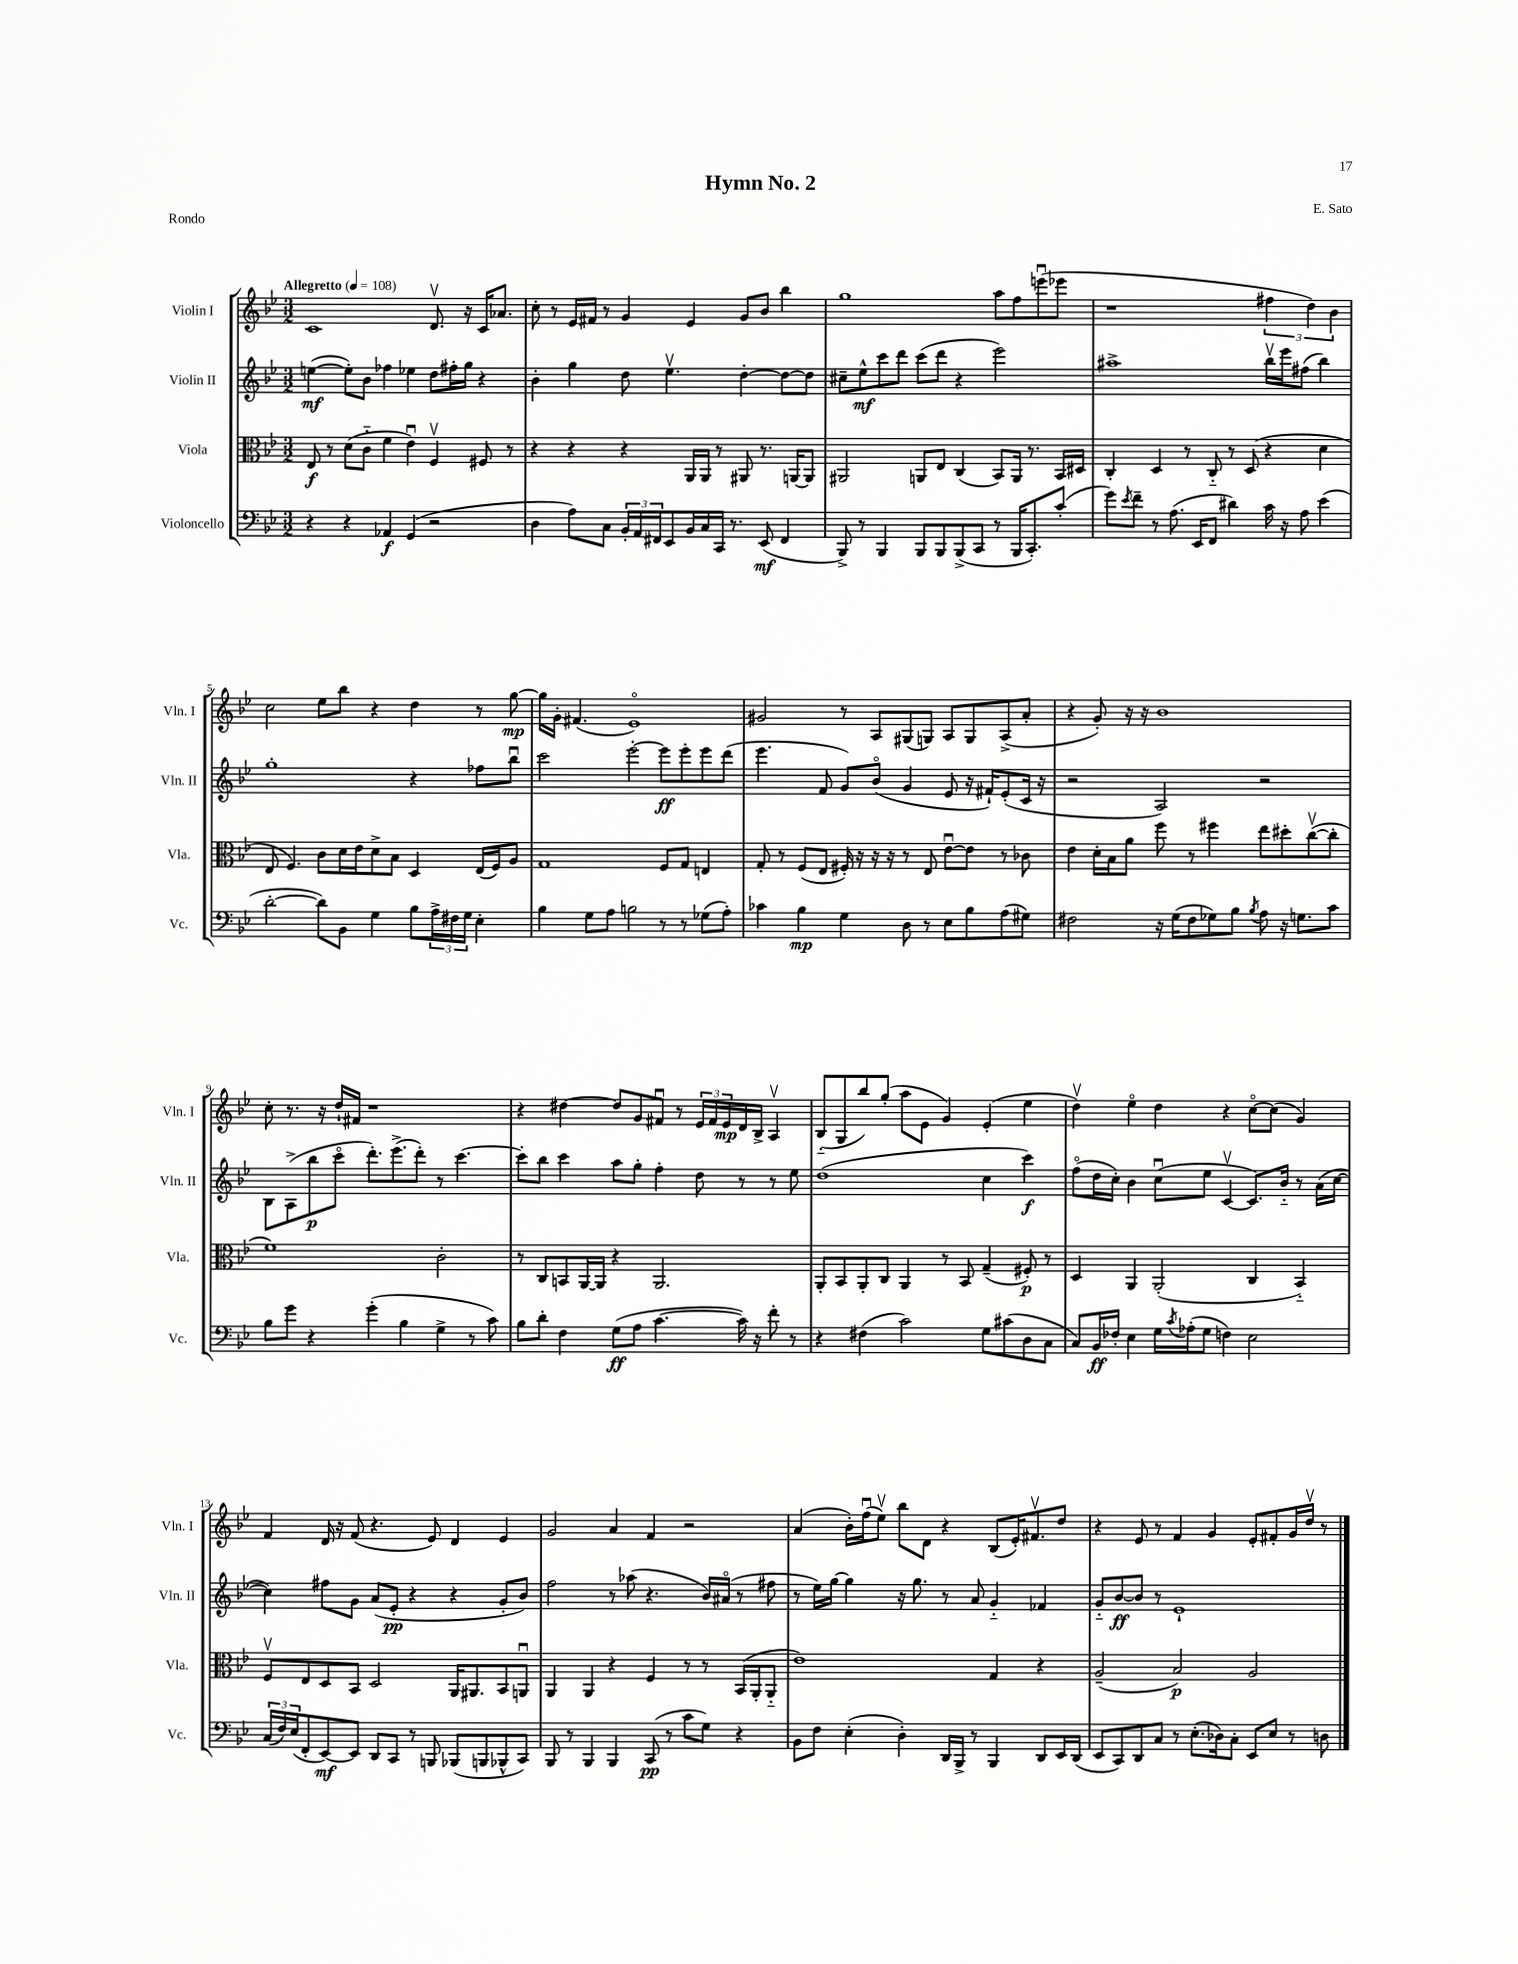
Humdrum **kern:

**kern	**kern	**kern	**kern
*staff4	*staff3	*staff2	*staff1
*clefF4	*clefC3	*clefG2	*clefG2
*k[b-e-]	*k[b-e-]	*k[b-e-]	*k[b-e-]
*M3/2	*M3/2	*M3/2	*M3/2
*MM108	*MM108	*MM108	*MM108
4r	8E-/	([4ee\	1c
.	8r	.	.
4r	(8d\L	8ee'\]L)	.
.	8c'~\J	8b-\J	.
4AA-/	4f\	4ff-\	.
(4GG/	4e-u\)	4ee-\	.
2r	4Fv/	8dd\L	8.dv/
.	.	16ff#'\L	.
.	.	16gg\JJ	16r
.	8F#/	4r	16c/LK
.	.	.	8.a-/J
.	8r	.	.
=	=	=	=
4D\	4r	4b-'\	8cc'\
.	.	.	8r
8A\L)	4r	4gg\	16e-/LL
.	.	.	16f#/JJ
8C\J	.	.	8r
24BB-'/LL	4r	8dd\	4g/
24AA/	.	.	.
24FF#/J	.	.	.
8EE-/	.	4.ee-v\	.
16BB-/L	16AA/LL	.	4e-/
16C/	16AA/JJ	.	.
16CC/JJ	8r	.	.
8.r	.	.	.
.	8AA#/	[4dd'\	8g/L
(8EE-/	8.r	.	8b-/J
4FF#/	.	8dd\_L	4bb-\
.	[16AA/LK	.	.
.	8AA/]J	8dd\]J	.
=	=	=	=
8BBB-^/)	2AA#/	8cc#~\L	1gg
8r	.	8ee-^^\	.
4BBB-/	.	8ccc\	.
.	.	8ddd\J	.
8BBB-/L	8AA/L	(8ccc\L	.
8BBB-/	8E-/J	8ddd\J	.
(8BBB-^/	(4C/	4r	.
8CC/J	.	.	.
8r	8BB-/L)	2eee-\)	8aa\L
16BBB-/LK	16AA/Jk	.	8ff\
8.CC'/)	8.r	.	.
.	.	.	(8eeeu\
(8c'/J	16BB-/LL	.	8eee-\J
.	16D#/JJ	.	.
=	=	=	=
8g\L)	4C'/	1aa#^	1r
8qe-/	.	.	.
8f~\J	.	.	.
8r	4D/	.	.
(8.A\	.	.	.
.	8r	.	.
16EE-/LK	.	.	.
8FF/J	8C'~/	.	.
4d#\)	8r	.	.
.	(8D/	.	.
16c\	4r	16bb-v\LL	6ff#\
16r	.	16eee-\J	.
8A\	.	(8ff#\J	.
.	.	.	6dd\)
(4e-\	4d\	4bb-\)	.
.	.	.	6b-\
=	=	=	=
[2d'\	8E-/	1gg'	2cc\
.	4.F/)	.	.
8d\]L)	8c\L	.	8ee-\L
8BB-\J	16d\L	.	8bb-\J
.	16e-\J	.	.
4G\	8d^\	.	4r
.	8B-\J	.	.
8B-\L	4D/	4r	4dd\
24A^\L	.	.	.
24F#\	.	.	.
24G\JJ	.	.	.
4E-'\	(16E-/LL	8ff-\L	8r
.	16F/J)	.	.
.	8A/J	8bb-u\J	[8gg\
=	=	=	=
4B-\	1G	2ccc\	16gg\]LL
.	.	.	16g'\JJ
.	.	.	(4.f#/
8G\L	.	.	.
8A\J	.	.	.
2B\	.	[2eee-'\	1e-o)
8r	8F/L	8eee-\]L	.
8r	8G/J	8eee-'\	.
(8G-\L	4E/	8eee-\	.
8A'\J)	.	(8ddd\J	.
=	=	=	=
4c-\	8G'/	4.eee-\	2g#/
.	8r	.	.
4B-\	(8F/L	.	.
.	8E-/J	8f/	.
4G\	16F#'/)	8g/L)	8r
.	16r	.	.
.	16r	(8b-o/J	8A/L
.	16r	.	.
8D\	8r	4g/	(8G#/
8r	8E-/	.	8G/J)
8E-\L	[8e-u\L	8e-/	8A/L
8B-\	8e-\]J	16r	8G/
.	.	16f#`/LK)	.
(8A\	8r	(8e-'/	(8A^/
8G#\J)	8c-\	16c/Jk	8a'/J
.	.	16r	.
=	=	=	=
2F#\	4e-\	2r	4r
.	16d'\LL	.	8g'/)
.	16B-\J	.	.
.	8a\J	.	16r
.	.	.	16r
16r	8ff\	2A/)	1b-
(16G\LK	.	.	.
8F#\	8r	.	.
8G-\)	4ff#\	.	.
8B-\J	.	.	.
8qB-/	.	.	.
8A\	8ee-\L	2r	.
16r	8dd#'\	.	.
8.G\L	.	.	.
.	([8ccv\	.	.
8c\J	8cc'\]J	.	.
=	=	=	=
8B-\L	1f)	8B-\L	8cc'\
8g\J	.	(8A^\	8.r
4r	.	8bb-\	.
.	.	.	16r
.	.	8ccco\J	16dd`/LL
.	.	.	16f#/JJ
(4g'\	.	8.ddd'\L)	1r
.	.	(8.eee-^\	.
4B-\	.	.	.
.	.	8ddd'\J)	.
4G^\	2c'\	8r	.
.	.	[4.ccc\	.
8r	.	.	.
8c\)	.	.	.
=	=	=	=
8B-\L	8r	8ccc'\]L	4r
8d'\J	8C/L	8bb-\J	.
4F\	8BB/	4ccc\	[4dd#\
.	[16AA/L	.	.
.	16AA/]JJ	.	.
(8G\L	4r	8aa\L	8dd#/]L
8A\J	.	8gg'\J	8g/
[4.c\	2.AA/	4ff'\	8f#u/J
.	.	.	8r
.	.	8dd\	24e-/LL
.	.	.	24f#/
.	.	.	24e-/
16c\])	.	8r	16d/
16r	.	.	16B-^/JJ
8f'\	.	8r	4Av/
8r	.	8ee-\	.
=	=	=	=
4r	8AA'/L	(1dd	(8B-'~/L
.	8BB-/	.	8G/
(4F#\	8AA'/	.	8bb-/)
.	8C/J	.	(8gg'/J
2c\)	4AA/	.	8aa\L
.	.	.	8e-\J
.	8r	.	4g/)
.	8BB-/	.	.
8G\L	(4G~/	4cc\	(4e-'/
(8c#\	.	.	.
8D\	8F#'/)	4ccc\)	4ee-\
8C\J	8r	.	.
=	=	=	=
8C/L)	4D/	(8ffo\L	4ddv\)
16BB-/L	.	16dd\L	.
16F-'/JJ	.	16cc'\JJ)	.
4E-\	4AA/	4b-\	4ee-o\
16G\LL	(2AA'/	(8ccu\L	4dd\
8qc/	.	.	.
(16A-'\J	.	.	.
8G\J	.	8ee-\J	.
4F\)	.	[4cv/	4r
2E-\	4C/	8.c/]L)	[8cco\L
.	.	.	(8cc\]J
.	.	16b-'~/Jk	.
.	4BB-'~/)	8r	4g/)
.	.	(16a\LL	.
.	.	[16cc\JJ	.
=	=	=	=
(24C/LL	8Fv/L	4cc\])	4f/
24F/)	.	.	.
(24E-/J	.	.	.
8FF'/	8E-/	.	.
[8EE-/)	8D/	8ff#\L	16d/
.	.	.	16r
8EE-/]J	8BB-/J	8g\J	(8f/
8DD/L	2D/	(8a/L	4.r
8CC/J	.	8e-'/J	.
8r	.	4r	.
8BBB/	.	.	8e-/)
(8BBB-/L	16AA/LK	4r	4d/
.	8.AA#/	.	.
8BBB/	.	.	.
8BBB-^^/	8BB-/	8g'/L	4e-/
8CC/J)	8AAu/J	8b-/J)	.
=	=	=	=
8BBB-/	4AA/	2ff\	2g/
8r	.	.	.
4BBB-/	4AA/	.	.
4BBB-/	4r	8r	4a/
.	.	(8aa-\	.
(8CC/	4F/	4.r	4f/
8r	.	.	.
8c\L	8r	.	2r
8G\J)	8r	16b-/LL)	.
.	.	(16a#o/JJ	.
4r	(16BB-/LL	8r	.
.	16AA'/J	.	.
.	8AA'~/J	8ff#\	.
=	=	=	=
8BB-\L	1e-)	8r	(4a/
8F\J	.	16ee-\LL)	.
.	.	[16gg\JJ	.
(4E-'\	.	4gg\]	16b-'\LL)
.	.	.	(16ffu\J
.	.	.	8ee-v\J)
4D'\)	.	16r	8bb-\L
.	.	8.gg\	.
.	.	.	8d\J
16DD/LL	.	8r	4r
16BBB-^/JJ	.	.	.
8r	.	8a/	.
4BBB-/	4G/	4g'~/	(8B-/L
.	.	.	16e-'/K)
.	.	.	8.f#v/
8DD/L	4r	4f-/	.
16EE-/L	.	.	8dd/J
(16DD/JJ	.	.	.
=	=	=	=
8EE-/L	(2A~/	8g'~/L	4r
8CC/)	.	[8b-/	.
8DD/	.	8b-/]J	8e-/
8C/J	.	8r	8r
8r	2B-/)	1e-`	4f/
(8.E-'\L	.	.	.
.	.	.	4g/
16D-\k)	.	.	.
8C'\J	.	.	.
8EE-/L	2A/	.	8e-'/L
8E-/J	.	.	8f#'/
8r	.	.	16g/L
.	.	.	16ddv/JJ
8D\	.	.	8r
==	==	==	==
*-	*-	*-	*-
